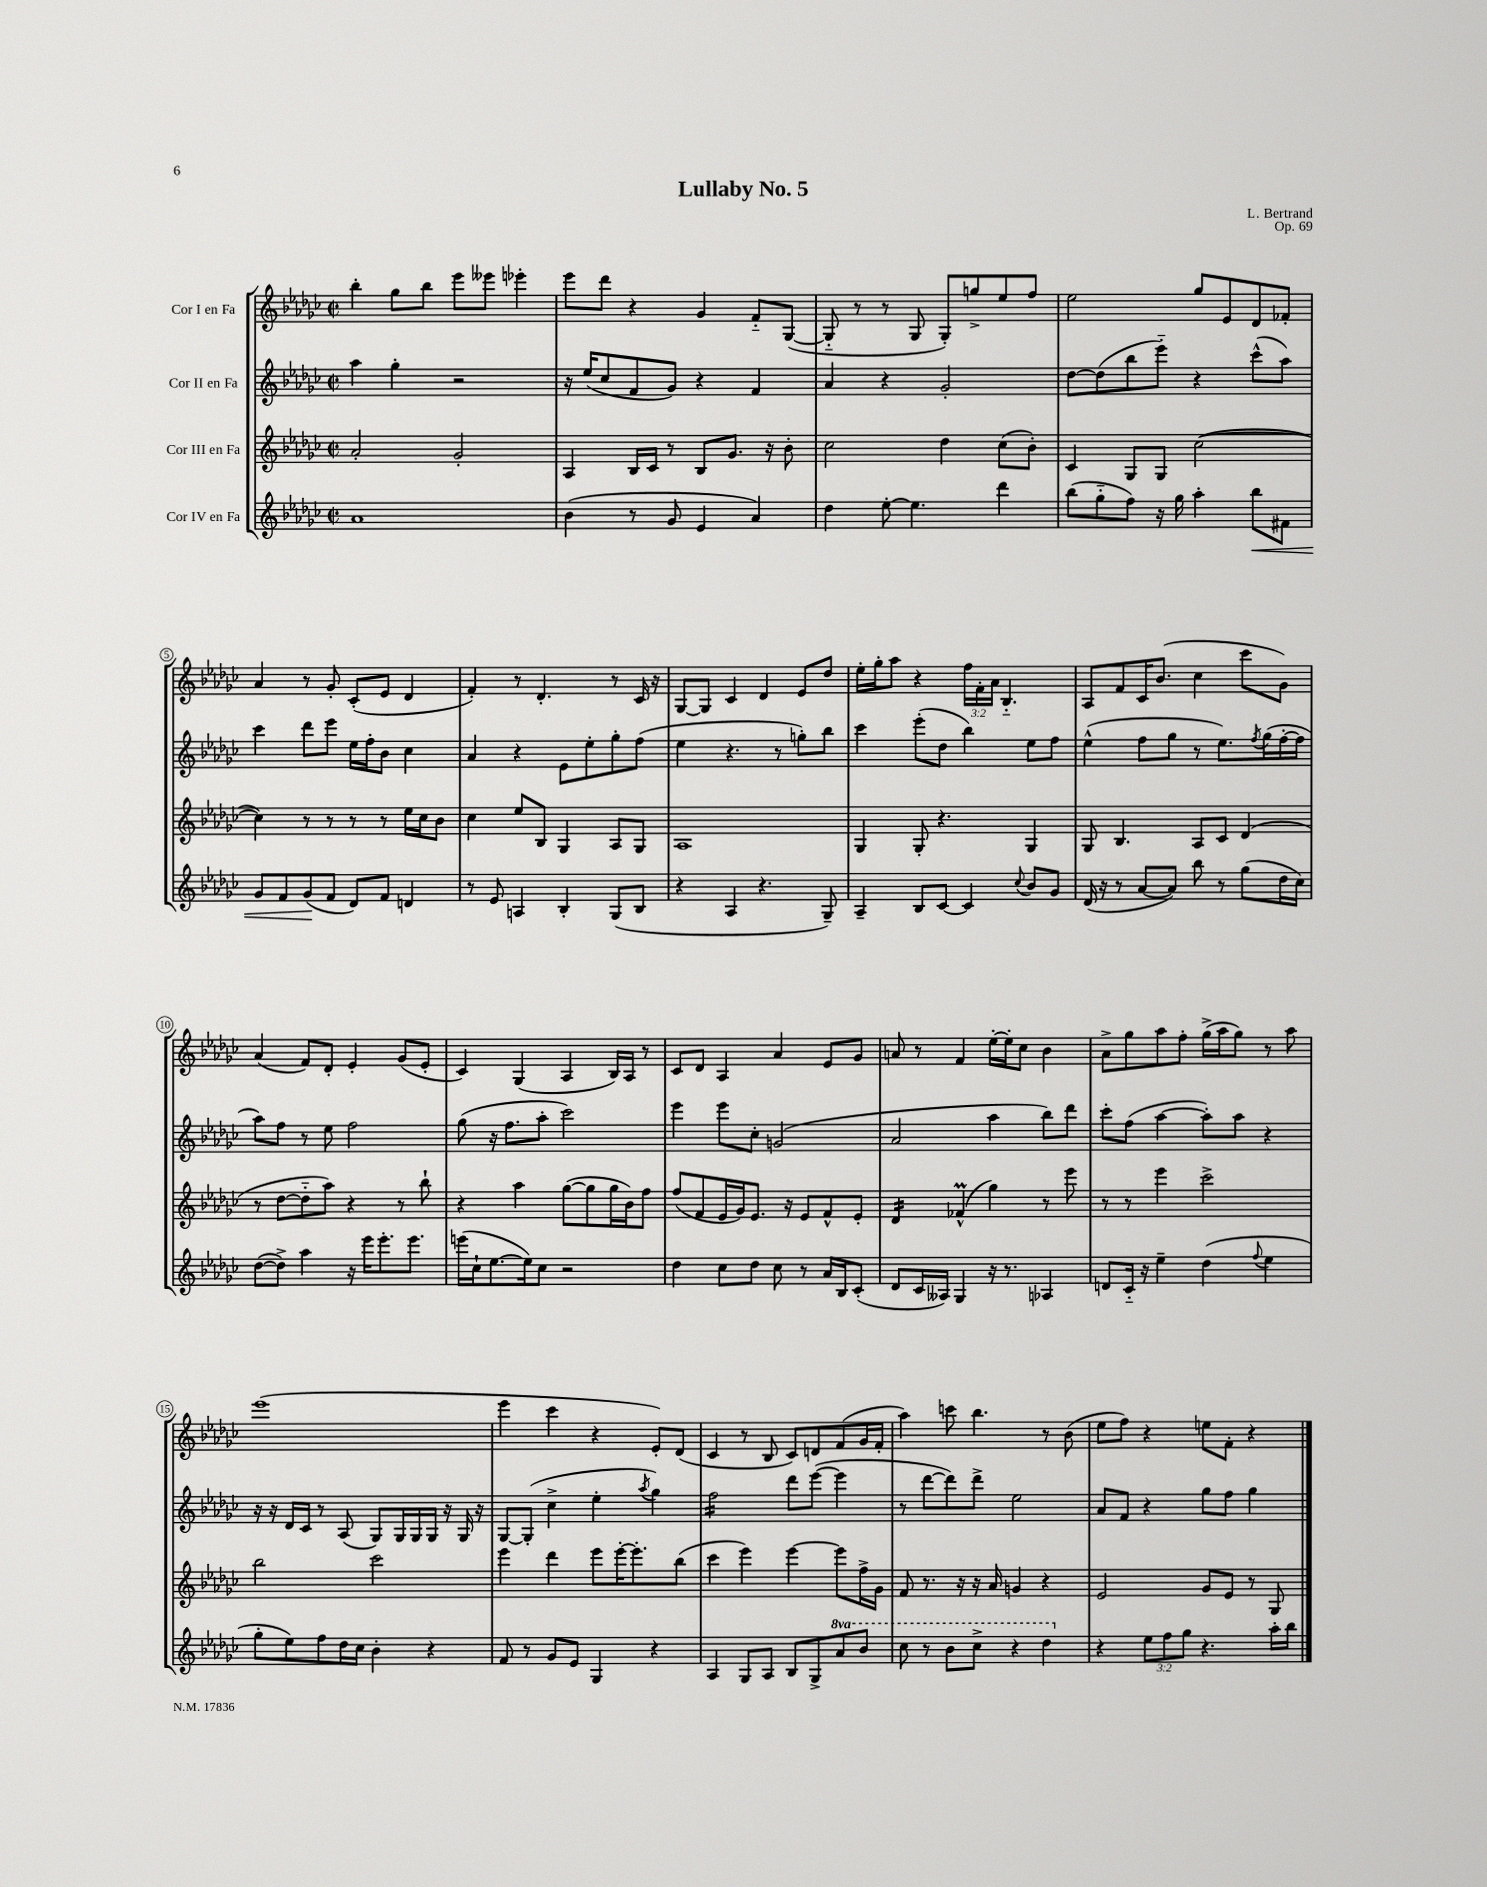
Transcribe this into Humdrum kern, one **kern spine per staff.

**kern	**dynam	**kern	**kern	**kern
*part4	*part4	*part3	*part2	*part1
*staff4	*staff4	*staff3	*staff2	*staff1
*I"Cor IV en Fa	*	*I"Cor III en Fa	*I"Cor II en Fa	*I"Cor I en Fa
*clefG2	*	*clefG2	*clefG2	*clefG2
*k[b-e-a-d-g-c-]	*	*k[b-e-a-d-g-c-]	*k[b-e-a-d-g-c-]	*k[b-e-a-d-g-c-]
*M2/2	*	*M2/2	*M2/2	*M2/2
*met(c|)	*	*met(c|)	*met(c|)	*met(c|)
=1	=1	=1	=1	=1
1a-	.	2a-'/	4aa-\	4bb-'\
.	.	.	4gg-'\	8gg-\L
.	.	.	.	8bb-\J
.	.	2g-'/	2r	8eee-\L
.	.	.	.	8eee--X\J
.	.	.	.	4eee-X'\
=2	=2	=2	=2	=2
(4b-\	.	4A-/	16r	8eee-\L
.	.	.	(16ee-/KL	.
.	.	.	8cc-/	8ddd-\J
8r	.	16B-/LL	8f/	4r
.	.	16c-/JJ	.	.
8g-/	.	8r	8g-/J)	.
4e-/	.	8B-/L	4r	4g-/
.	.	8.g-/J	.	.
4a-/)	.	.	4f/	8f/L
.	.	16r	.	.
.	.	8b-'\	.	([8G-/J
=3	=3	=3	=3	=3
4dd-\	.	2cc-\	4a-/	8G-/]
.	.	.	.	8r
[8ee-'\	.	.	4r	8r
4.ee-\]	.	.	.	8G-/
.	.	4dd-\	2g-'/	8G-'/L)
.	.	.	.	8ggn^/
4ddd-\	.	(8cc-\L	.	8ee-/
.	.	8b-'\J)	.	8ff/J
=4	=4	=4	=4	=4
(8bb-\L	.	4c-/	[8dd-\L	2ee-\
8gg-\	.	.	(8dd-\]	.
8ff\J)	.	8G-/L	8bb-\	.
16r	.	8G-/J	8eee-\J)	.
16gg-\	.	.	.	.
4aa-'\	.	([2cc-\	4r	8gg-/L
.	.	.	.	8e-/
!	!LO:HP:b	!	!	!
8bb-\L	<	.	(8ccc-^^\L	8d-/
8f#X\J	.	.	8aa-\J)	8f-X'/J
!!LO:LB:g=z
=5	=5	=5	=5	=5
8g-/L	.	4cc-\])	4ccc-\	4a-/
8f/	.	.	.	.
(8g-/	.	8r	8ddd-\L	8r
8f/J	[	8r	8eee-\J	8g-'/
8d-/L)	.	8r	16ee-\LL	(8c-'/L
.	.	.	16ff'\J	.
8f/J	.	8r	8b-\J	8e-/J
4dn/	.	16ee-\LL	4cc-\	4d-/
.	.	16cc-\J	.	.
.	.	8b-\J	.	.
=6	=6	=6	=6	=6
8r	.	4cc-\	4a-/	4f'/)
8e-/	.	.	.	.
4An/	.	8ee-/L	4r	8r
.	.	8B-/J	.	4.d-'/
4B-'/	.	4G-/	8e-\L	.
.	.	.	8ee-'\	.
(8G-/L	.	8A-/L	8gg-'\	8r
8B-/J	.	8G-/J	(8ff\J	16c-/
.	.	.	.	16r
=7	=7	=7	=7	=7
4r	.	1A-	4ee-\	[8G-/L
.	.	.	.	8G-/J]
4A-/	.	.	4.r	4c-/
4.r	.	.	.	4d-/
.	.	.	8r	.
.	.	.	8ggn'\L)	8e-/L
8G-~/)	.	.	8bb-\J	8dd-/J
=8	=8	=8	=8	=8
4A-~/	.	4G-/	4ccc-\	16ee-'\LL
.	.	.	.	16gg-'\J
.	.	.	.	8aa-\J
8B-/L	.	8G-'/	(8eee-'\L	4r
[8c-/J	.	4.r	8dd-\J	.
4c-/]	.	.	4bb-\)	24ff\LL
.	.	.	.	24f'\
.	.	.	.	24a-\JJ
.	.	.	.	4.B-/
8qqcc-/	.	.	.	.
8b-/L	.	4G-/	8ee-\L	.
8g-/J	.	.	8ff\J	.
=9	=9	=9	=9	=9
(16d-/	.	8G-/	(4ee-^^\	8A-/L
16r	.	.	.	.
8r	.	4.B-/	.	8f/
[8a-/L	.	.	8ff\L	16c-/K
.	.	.	.	(8.b-/J
8a-/J])	.	.	8gg-\J	.
8bb-\	.	8A-/L	8r	4cc-\
8r	.	8c-/J	8.ee-\L)	.
(8gg-\L	.	(4d-/	.	8ccc-\L
.	.	.	8qff/	.
.	.	.	(16gg-\L	.
16dd-\L	.	.	[16ff'\	8g-\J)
16cc-\JJ)	.	.	16ff\JJ]	.
!!LO:LB:g=z
=10	=10	=10	=10	=10
([8dd-\L	.	8r	8aa-\L)	(4a-/
8dd-^\J])	.	[8dd-\L	8ff\J	.
4aa-\	.	8dd-\]	8r	8f/L)
.	.	8aa-\J)	8ee-\	8d-'/J
16r	.	4r	2ff\	4e-'/
16eee-\KL	.	.	.	.
8.eee-'\	.	.	.	.
.	.	8r	.	(8g-/L
8.eee-\J	.	.	.	.
.	.	8bb-`\	.	8e-'/J
=11	=11	=11	=11	=11
(16eeen\LL	.	4r	(8gg-\	4c-/)
16cc-`\J	.	.	.	.
[8.ee-\	.	.	16r	.
.	.	.	8.ff\L	.
.	.	4aa-\	.	(4G-/
16ee-\k])	.	.	.	.
8cc-\J	.	.	8aa-'\J	.
2r	.	([8gg-\L	2ccc-\)	4A-/
.	.	8gg-\]	.	.
.	.	16gg-\L	.	16B-/LL)
.	.	16b-\J)	.	16A-/JJ
.	.	8ff\J	.	8r
=12	=12	=12	=12	=12
4dd-\	.	(8ff/L	4eee-\	8c-/L
.	.	8f/	.	8d-/J
8cc-\L	.	16e-/L	8eee-\L	4A-/
.	.	16g-/J)	.	.
8dd-\J	.	8.e-/J	8cc-'\J	.
8cc-\	.	.	(2gn/	4a-/
.	.	16r	.	.
8r	.	8e-/L	.	.
16a-/LL	.	8f^^/	.	8e-/L
16B-/J	.	.	.	.
(8c-'/J	.	8e-'/J	.	8g-/J
=13	=13	=13	=13	=13
*	*	*tremolo	*	*
8d-/L	.	16d-/LL	2a-/	8an/
.	.	16d-/	.	.
16c-/L	.	16d-/	.	8r
16A--X/JJ)	.	16d-/JJ	.	.
*	*	*Xtremolo	*	*
4G-/	.	(4f-XM^^/	.	4f/
16r	.	4gg-\)	4aa-\	[16ee-'\LL
8.r	.	.	.	16ee-'\J]
.	.	.	.	8cc-\J
4A-X/	.	8r	8bb-\L)	4b-\
.	.	8eee-\	8ddd-\J	.
=14	=14	=14	=14	=14
8dn/L	.	8r	8ccc-'\L	8a-^\L
16c-/Jk	.	8r	(8ff\J	8gg-\
16r	.	.	.	.
4ee-~\	.	4eee-\	[4aa-\	8aa-\
.	.	.	.	8ff'\J
(4dd-\	.	2ccc-^\	8aa-'\L])	(16gg-^\LL
.	.	.	.	16aa-\J
.	.	.	8aa-\J	8gg-\J)
8qqff/	.	.	.	.
4ee-\	.	.	4r	8r
.	.	.	.	8aa-\
!!LO:LB:g=z
=15	=15	=15	=15	=15
8gg-'\L	.	2bb-\	16r	(1eee-
.	.	.	16r	.
8ee-\)	.	.	16d-/LL	.
.	.	.	16c-/JJ	.
8ff\	.	.	8r	.
16dd-\L	.	.	(8A-/	.
16cc-\JJ	.	.	.	.
4b-'\	.	2ccc-\	8G-/L)	.
.	.	.	16G-/L	.
.	.	.	16G-/	.
4r	.	.	16G-/JJ	.
.	.	.	16r	.
.	.	.	16G-/	.
.	.	.	16r	.
=16	=16	=16	=16	=16
8f/	.	4eee-\	[8G-/L	4eee-\
8r	.	.	(8G-'/J]	.
8g-/L	.	4ddd-\	4cc-^\	4ccc-\
8e-/J	.	.	.	.
4G-/	.	8eee-\L	4ee-'\	4r
.	.	[16eee-'\K	.	.
.	.	8.eee-'\]	.	.
.	.	.	8qaa-/	.
4r	.	.	4gg-\)	8e-'/L)
.	.	(8bb-\J	.	(8d-/J
=17	=17	=17	=17	=17
*	*	*	*tremolo	*
4A-/	.	4ccc-\	16ff\LL	4c-/
.	.	.	16ff\	.
.	.	.	16ff\	.
.	.	.	16ff\	.
8G-/L	.	4eee-\)	16ff\	8r
.	.	.	16ff\	.
8A-/J	.	.	16ff\	8B-/
.	.	.	16ff\JJ	.
*	*	*	*Xtremolo	*
8B-/L	.	[4eee-\	8ddd-\L	8c-/L)
8G-^/	.	.	([8eee-\J	8dn/
*8va	*	*	*	*
8aa-/	.	8eee-\L]	4eee-\]	(8f/
8bb-/J	.	16ff^\L	.	16g-/L
.	.	16g-\JJ	.	16f'/JJ
=18	=18	=18	=18	=18
8ccc-\	.	8f/	8r	4aa-\)
8r	.	8.r	[8ddd-\L	.
8bb-\L	.	.	8ddd-\])	8cccn\
.	.	16r	.	.
8ccc-^\J	.	16r	8ddd-^\J	4.bb-\
.	.	16a-/	.	.
4r	.	4gn/	2ee-\	.
4ddd-\	.	4r	.	8r
.	.	.	.	(8b-\
=19	=19	=19	=19	=19
*X8va	*	*	*	*
4r	.	2e-/	8a-/L	8ee-\L
.	.	.	8f/J	8ff\J)
12ee-\L	.	.	4r	4r
12ff\	.	.	.	.
12gg-\J	.	.	.	.
4.r	.	8g-/L	8gg-\L	8een\L
.	.	8e-/J	8ff\J	8f'\J
.	.	8r	4gg-\	4r
16aa-'\LL	.	8G-/	.	.
16bb-\JJ	.	.	.	.
==	==	==	==	==
*-	*-	*-	*-	*-
